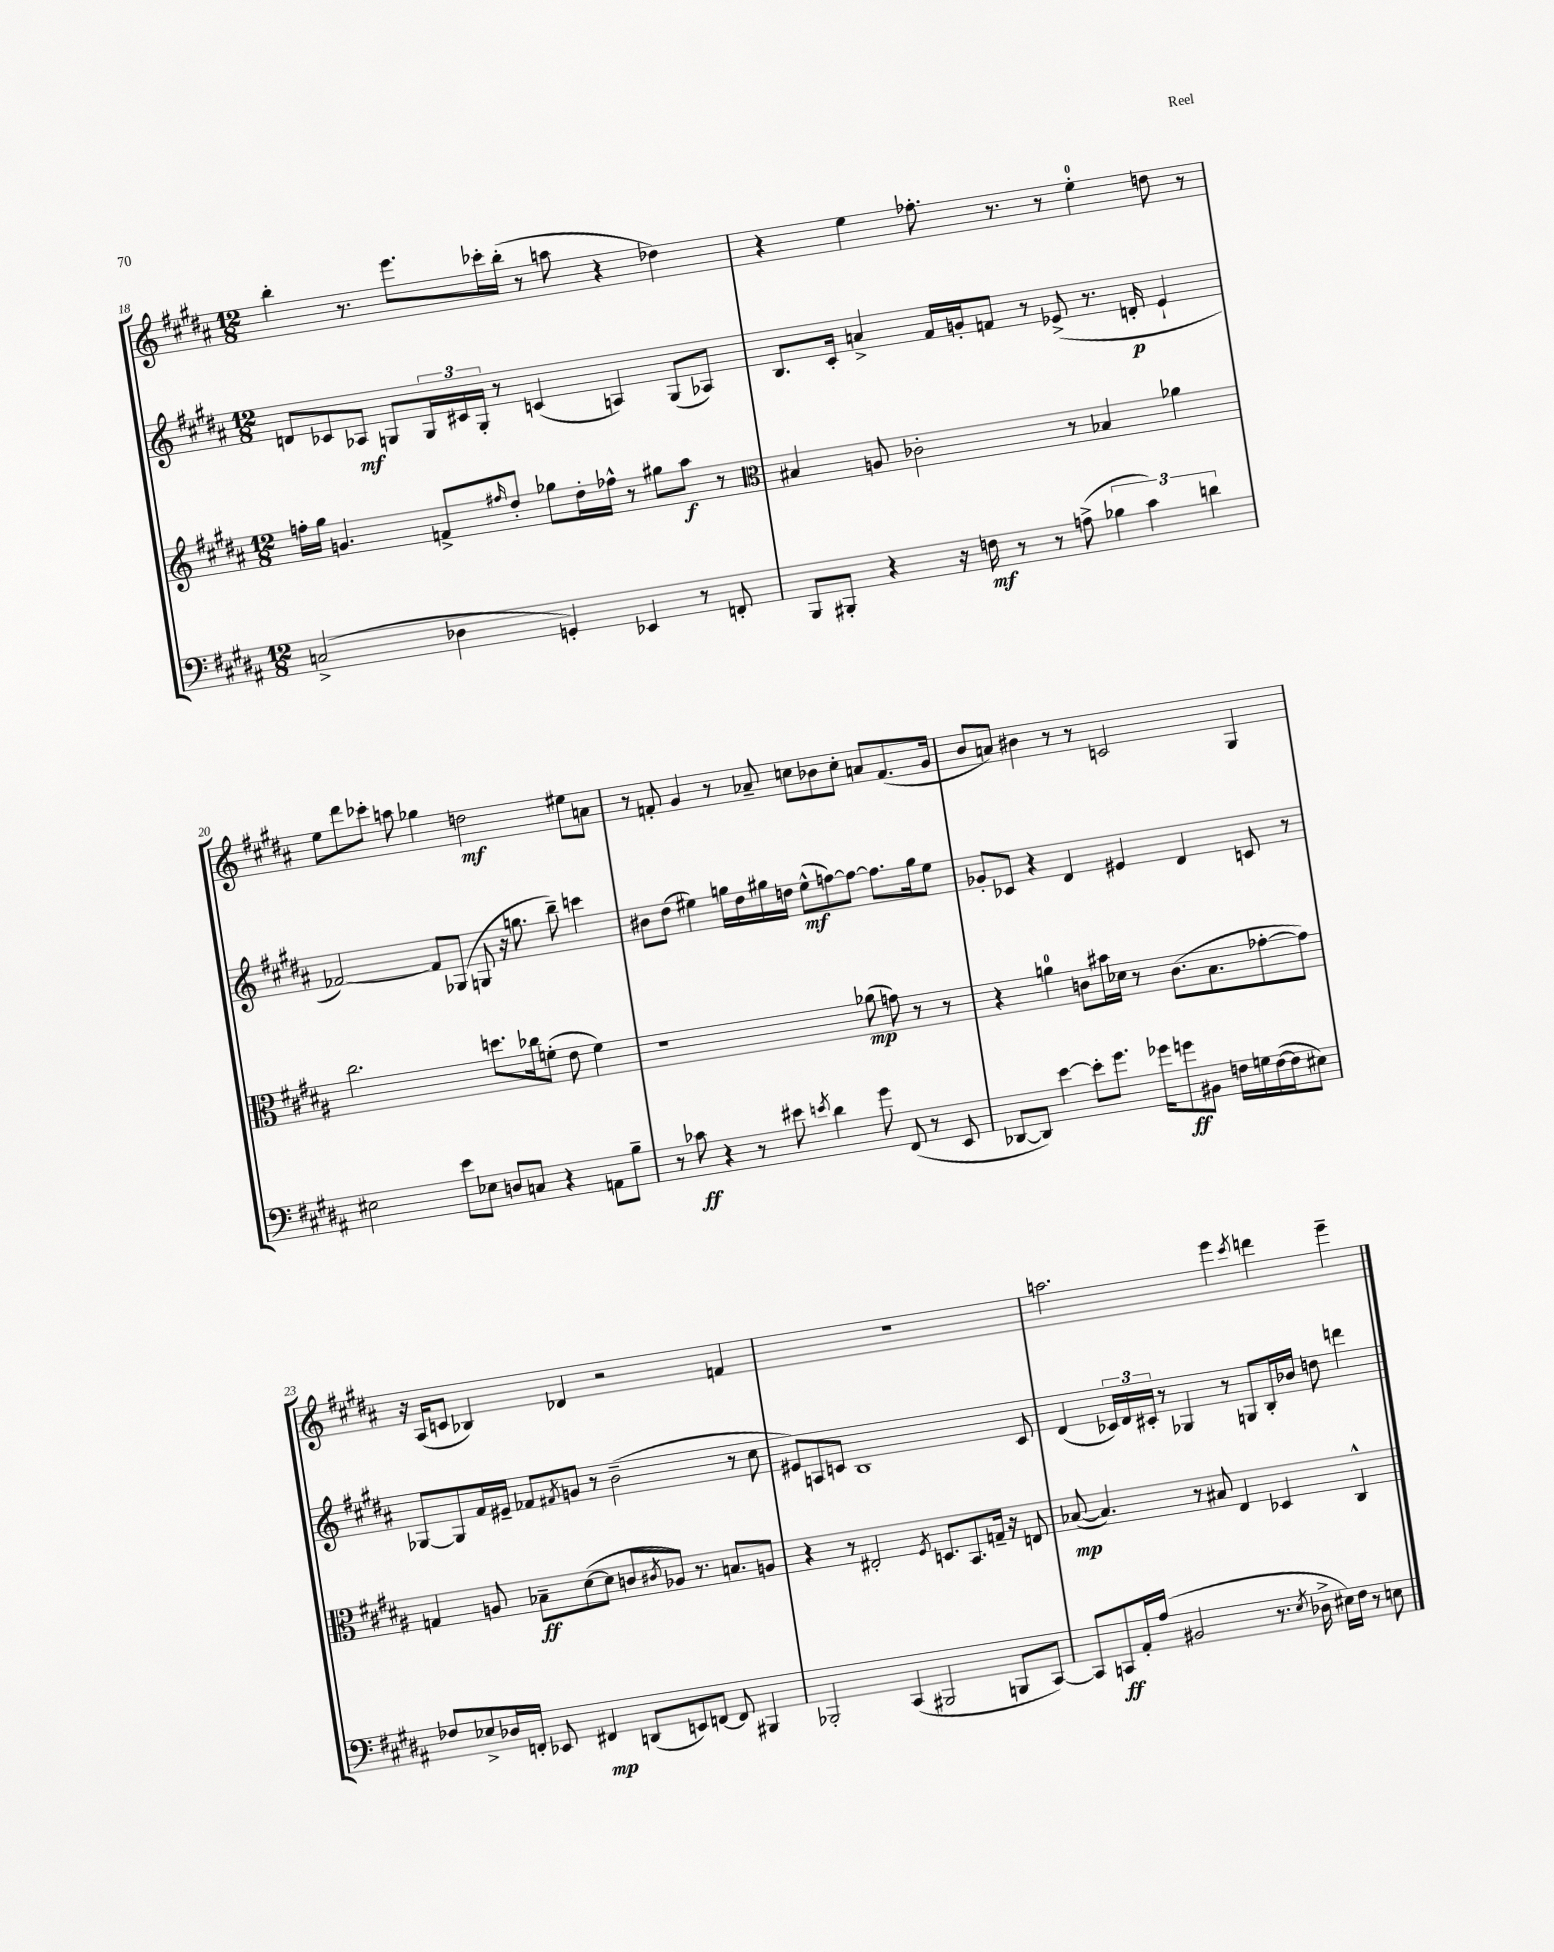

**kern	**kern	**kern	**kern
*staff4	*staff3	*staff2	*staff1
*clefF4	*clefG2	*clefG2	*clefG2
*k[f#c#g#d#a#]	*k[f#c#g#d#a#]	*k[f#c#g#d#a#]	*k[f#c#g#d#a#]
*M12/8	*M12/8	*M12/8	*M12/8
(2C^/	16ff'\LL	8d/L	4bb'\
.	16gg#\JJ	.	.
.	4.g/	8c-/	.
.	.	8A-/J	8.r
.	.	8G/L	.
.	.	.	8.eee\L
4D-\	8f^/L	24G/L	.
.	.	24c#/	.
.	.	24G'/JJ	.
.	16qqff#/	.	.
.	8dd#'/J	8r	16ccc-'\L
.	.	.	(16bb'\JJ
4GG'/)	8gg-\L	(4c/	8r
.	16dd#'\L	.	8aa\
.	16ff-^^\JJ	.	.
4EE-/	8r	4A/)	4r
.	8gg#\L	.	.
8r	8aa#\J	(8G/L	4dd-\)
8FF'/	8r	8A-/J)	.
=	=	=	=
*	*clefC3	*	*
8BBB/L	4B#/	8.B/L	4r
8BBB#'/J	.	.	.
.	.	16c#'/Jk	.
4r	8A/	4a^/	4ee\
.	2c-'\	.	.
16r	.	16f#/LL	8.ff-'\
16F\	.	16g'/J	.
8r	.	8f/J	.
.	.	.	8.r
8r	.	8r	.
(8A^\	8r	(8e-^/	8r
6B-\	4B-/	8.r	4ee'\
6c#\)	.	.	.
.	.	16d'/	.
.	4a-\	4e-`/	8dd\
6d\	.	.	.
.	.	.	8r
=	=	=	=
2E#\	2.cc#\	[2f-/)	8ee\L
.	.	.	8ddd#\
.	.	.	8ccc-'\J
.	.	.	8aa\
8e\L	.	8f-/]L	4gg-\
8E-\J	.	(8G-/J	.
8D/L	8.dd\L	8G/	2dd\
8C/J	.	16r	.
.	16cc-\k	8.gg\	.
4r	(8f'\J	.	.
.	8e\	8bb~\)	.
8AA\L	4f\)	4ccc\	8ee#\L
8B~\J	.	.	8a\J
=	=	=	=
8r	1r	8b#\L	8r
8c-\	.	(8dd#\J	8f'/
4r	.	4ee#\)	4g#/
8r	.	16gg\LL	8r
.	.	16dd#\	.
8e#\	.	16gg#\	8a-~/
.	.	16dd\JJ	.
8qe/	.	.	.
4d#\	.	(8ee#^^\L	8cc\L
.	.	[8ff\)	8b-\
8g#\	(8a-\	8ff\_J	8cc'\J
(8FF#/	8g\)	8.ff\]L	8a/L
8r	8r	.	(8.f/
.	.	16gg#\k	.
8EE/	8r	8ee#\J	.
.	.	.	16g#/Jk
=	=	=	=
[8DD-/L	4r	8g-'/L	8b/L
8DD-/]J)	.	8c-/J	8a/J)
[4e\	4a\	4r	4b#\
8e'\]L	8c\L	4d#/	8r
8.g#\J	16b#\L	.	8r
.	16d-\JJ	.	.
.	8r	4e#/	2c/
16g-\LK	.	.	.
8g\	(8.c\L	.	.
8BB#\J	.	4d#/	.
.	8.B\	.	.
16F\LL	.	.	.
16G\	.	.	.
([16F\	[8g-'\	8c/	4G#/
16F\]J	.	.	.
8E#\J)	8g-\]J)	8r	.
=	=	=	=
8F-/L	4G/	[8G-/L	16r
.	.	.	(16A#/LK
8E-^/	.	8G-/]	8c/J
16D-/L	8A/	16f#/L	4B-/)
16FF'/JJ	.	16e#~/JJ	.
8EE-/	8B-~\L	8f-/L	.
.	.	8qf#/	.
4FF#/	([8d#\	8g/J	4d-/
.	8d#\]J	8r	.
(8DD/L	8c/L	(2b~\	2r
.	8qc#/	.	.
8EE/)	8A-/J)	.	.
[8FF/J	8.r	.	.
8FF/]	.	.	.
.	8.B/L	.	.
4BBB#/	.	8r	4f/
.	8A/J	8cc#\	.
=	=	=	=
2BBB-'/	4r	8e#/L)	1.r
.	.	8A/	.
.	8r	8c/J	.
.	2E#'/	1B	.
(4CC#/	.	.	.
2BBB#/	.	.	.
.	8qF#/	.	.
.	8.D/L	.	.
.	8.BB/	.	.
8BBB/L	16G~/Jk	.	.
.	16r	.	.
[8CC#/J)	8E/	8c/	.
=	=	=	=
8CC#/]L	([8B-/	(4d#/	2.aa\
8CC/	4.B-/])	.	.
16AA#'/L	.	24c-/LL)	.
.	.	24d#/	.
(16A#/JJ	.	.	.
.	.	24c#'/JJ	.
2BB#/	.	8r	.
.	8r	4G-/	.
.	8B#/	.	.
.	4E/	8r	4eee\
8.r	.	8G/L	.
.	.	.	8qccc#/
.	4D-/	16B'/L	4ddd\
8qE/	.	.	.
16D-^\	.	16b-/JJ	.
16E#\LL)	.	8dd\	.
16F#\JJ	.	.	.
8r	4C#^^/	4ddd\	4eee~\
8E\	.	.	.
==	==	==	==
*-	*-	*-	*-
